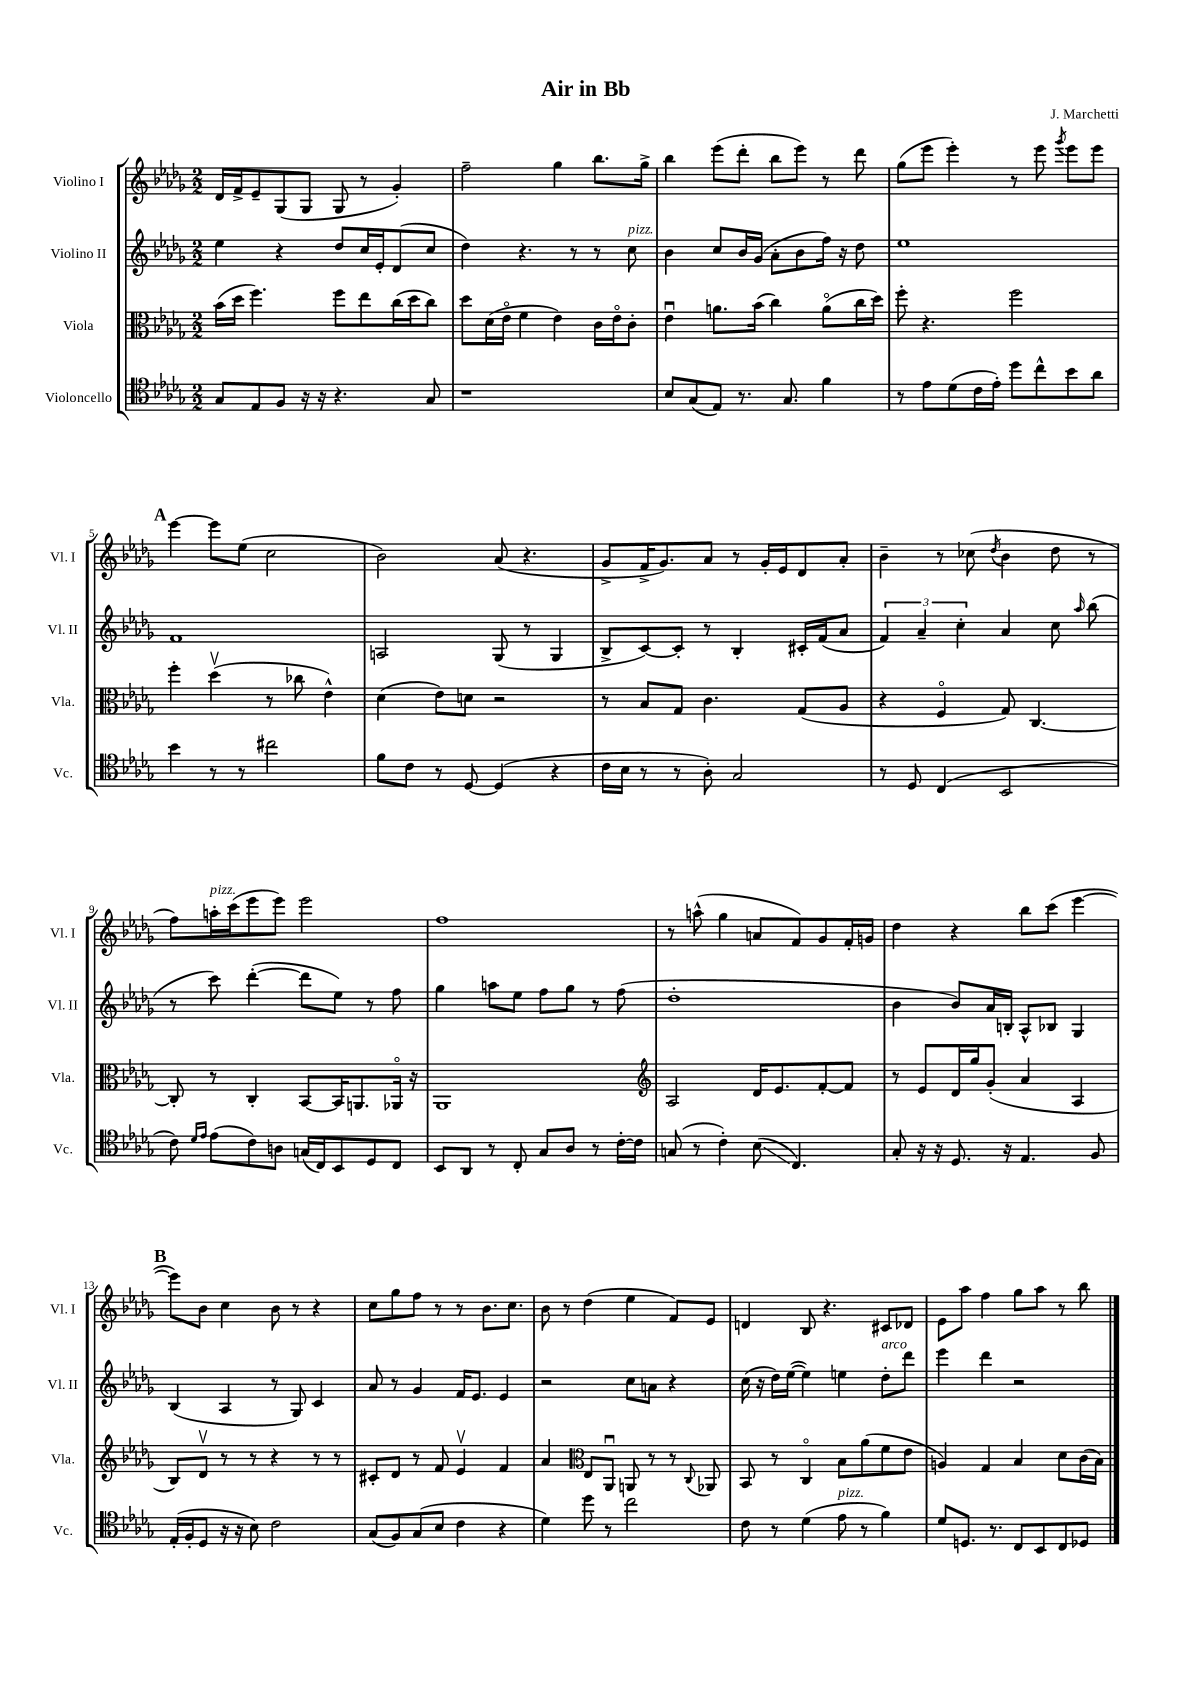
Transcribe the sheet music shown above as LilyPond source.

\header { title = "Air in Bb" composer = "J. Marchetti" }
<<
\new StaffGroup <<
\new Staff = "s0" \with { instrumentName = "Violino I" shortInstrumentName = "Vl. I" } {
    \clef treble \key des \major \numericTimeSignature \time 2/2
    \autoBeamOff des'16[ f'16-> ees'8-- ges8( ges8] ges8 r8 ges'4-.) |
    f''2-- ges''4 bes''8.[ ges''16]-> |
    bes''4 ees'''8[( des'''8]-. bes''8[ ees'''8]) r8 des'''8 |
    ges''8[( ees'''8] ees'''4-.) r8 ees'''8 \acciaccatura { ges'''8 } ees'''8[ ees'''8] |
    \mark \markup { \bold "A" } ees'''4~ ees'''8[ ees''8]( c''2 |
    bes'2) aes'8( r4. |
    ges'8[-> f'16-> ges'8.) aes'8] r8 ges'16[-. ees'16 des'8 aes'8]-. |
    bes'4-- r8 ces''8( \acciaccatura { des''8 } bes'4 des''8 r8 |
    f''8[) a''16-.^\markup { \italic "pizz." } c'''16( ees'''8 ees'''8]) ees'''2 |
    f''1 |
    r8 a''8-^( ges''4 a'8[ f'8) ges'8 f'16-. g'16] |
    des''4 r4 bes''8[ c'''8]( ees'''4~ |
    \mark \markup { \bold "B" } ees'''8[) bes'8] c''4 bes'8 r8 r4 |
    c''8[ ges''8 f''8] r8 r8 bes'8.[ c''8.] |
    bes'8 r8 des''4( ees''4 f'8[) ees'8] |
    d'4 bes8 r4. cis'8[ des'8] |
    ees'8[ aes''8] f''4 ges''8[ aes''8] r8 bes''8 \bar "|." |
}
\new Staff = "s1" \with { instrumentName = "Violino II" shortInstrumentName = "Vl. II" } {
    \clef treble \key des \major \numericTimeSignature \time 2/2
    \autoBeamOff ees''4 r4 des''8[ c''16 ees'16-. des'8( c''8] |
    des''4) r4. r8 r8 c''8^\markup { \italic "pizz." } |
    bes'4 c''8[ bes'16 ges'16]( aes'8[-. bes'8 f''16]) r16 des''8 |
    ees''1 |
    \mark \markup { \bold "A" } f'1 |
    a2 ges8( r8 ges4 |
    bes8[-> c'8~) c'8]-. r8 bes4-. cis'16[-. f'16( aes'8] |
    \tuplet 3/2 { f'4) aes'4-- c''4-. } aes'4 c''8 \grace { aes''16 } bes''8( |
    r8 c'''8) des'''4~-.( des'''8[ ees''8]) r8 f''8 |
    ges''4 a''8[ ees''8] f''8[ ges''8] r8 f''8( |
    des''1-. |
    bes'4 bes'8[) aes'16 b16]-. aes8[-^ bes8] ges4 |
    \mark \markup { \bold "B" } bes4( aes4 r8 ges8) c'4 |
    aes'8 r8 ges'4 f'16[ ees'8.] ees'4 |
    r2 c''8[ a'8] r4 |
    c''16( r16 des''16[) ees''16]~( ees''4) e''4 des''8[-.^\markup { \italic "arco" } des'''8] |
    ees'''4 des'''4 r2 \bar "|." |
}
\new Staff = "s2" \with { instrumentName = "Viola" shortInstrumentName = "Vla." } {
    \clef alto \key des \major \numericTimeSignature \time 2/2
    \autoBeamOff bes'16[( des''16] f''4.) f''8[ ees''8 c''16( des''16 c''8]) |
    des''8[ des'16( ees'16]\flageolet f'4 ees'4) c'16[ ees'16\flageolet c'8]-. |
    ees'4\downbow a'8.[ bes'16]( c''4) a'8[\flageolet( c''16 des''16]) |
    f''8-. r4. f''2 |
    \mark \markup { \bold "A" } f''4-. des''4\upbow( r8 ces''8 ees'4-^) |
    des'4( ees'8[) d'8] r2 |
    r8 bes8[ ges8] c'4. ges8[( aes8] |
    r4 f4\flageolet ges8) c4.~ |
    c8-. r8 c4-. bes,8[~ bes,16 a,8. aes,16]\flageolet r16 |
    aes,1 |
    \clef treble aes2 des'16[ ees'8. f'8~-. f'8] |
    r8 ees'8[ des'16 ges''16 ges'8]-.( aes'4 aes4 |
    \mark \markup { \bold "B" } bes8[) des'8]\upbow r8 r8 r4 r8 r8 |
    cis'8[-. des'8] r8 f'8 ees'4\upbow f'4 |
    aes'4 \clef alto ees8[ aes,8]\downbow a,8 r8 r8 \appoggiatura { c8 } aes,8 |
    bes,8 r8 c4\flageolet bes8[ aes'8( f'8 ees'8] |
    a4) ges4 bes4 des'8[ c'16( bes16]) \bar "|." |
}
\new Staff = "s3" \with { instrumentName = "Violoncello" shortInstrumentName = "Vc." } {
    \clef tenor \key des \major \numericTimeSignature \time 2/2
    \autoBeamOff ges8[ ees8 f8] r16 r16 r4. ges8 |
    r1 |
    bes8[ ges8( ees8]) r8. ges8. f'4 |
    r8 ees'8[ des'8( c'16 ees'16]-.) des''8[ c''8-^ bes'8 aes'8] |
    \mark \markup { \bold "A" } bes'4 r8 r8 cis''2 |
    f'8[ c'8] r8 des8~ des4( r4 |
    c'16[ bes16] r8 r8 aes8-.) ges2 |
    r8 des8 c4( bes,2 |
    c'8) \grace { des'16[ ees'16] } ees'8[( c'8) a8] g16[( c16) bes,8 des8 c8] |
    bes,8[ aes,8] r8 c8-. ges8[ aes8] r8 c'16[~-. c'16] |
    g8( r8 c'4-.) bes8\glissando( c4.) |
    ges8-. r16 r16 des8. r16 ees4. f8 |
    \mark \markup { \bold "B" } ees16[-.( f16-. des8] r16 r16 bes8) c'2 |
    ges8[( f8) ges8( bes8] c'4 r4 |
    des'4) des''8 r8 c''2 |
    c'8 r8 des'4( ees'8^\markup { \italic "pizz." } r8 f'4) |
    des'8[ d8.] r8. c8[ bes,8 c8 des8] \bar "|." |
}
>>
>>
